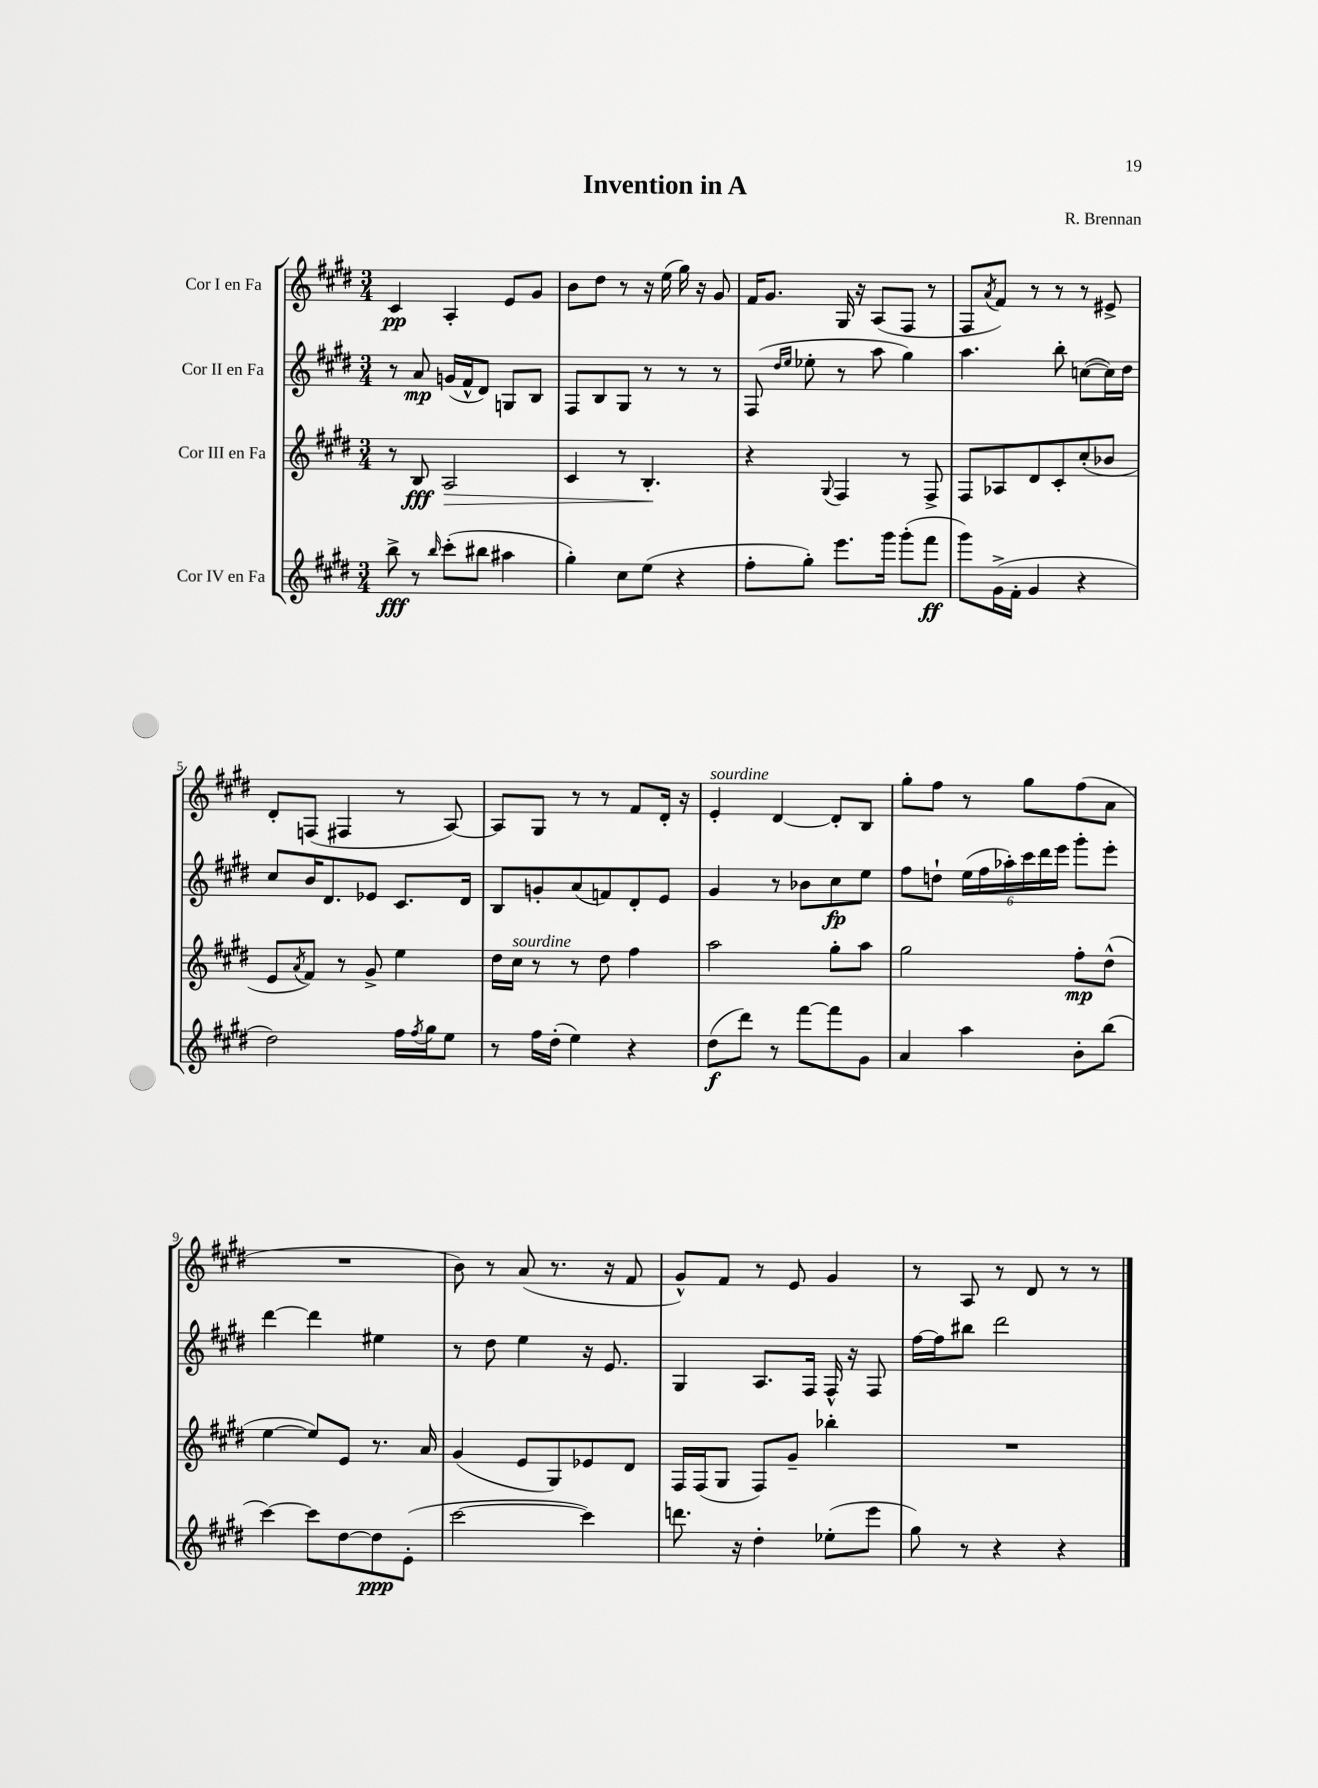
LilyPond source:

\header { title = "Invention in A" composer = "R. Brennan" }
<<
\new StaffGroup <<
\new Staff = "s0" \with { instrumentName = "Cor I en Fa" } {
    \clef treble \key e \major \numericTimeSignature \time 3/4
    cis'4\pp a4-. e'8 gis'8 |
    b'8 dis''8 r8 r16 e''16( gis''16) r16 gis'8 |
    fis'16 gis'8. gis16 r16 a8( fis8 r8 |
    fis8 \acciaccatura { a'8 } fis'8) r8 r8 r8 eis'8-> |
    dis'8-. f8( fis4 r8 a8~) |
    a8 gis8 r8 r8 fis'8 dis'16-. r16 |
    e'4-.^\markup { \italic "sourdine" } dis'4~ dis'8-. b8 |
    gis''8-. fis''8 r8 gis''8 fis''8( a'8 |
    R2. |
    b'8) r8 a'8( r8. r16 fis'8 |
    gis'8-^) fis'8 r8 e'8 gis'4 |
    r8 a8 r8 dis'8 r8 r8 \bar "|." |
}
\new Staff = "s1" \with { instrumentName = "Cor II en Fa" } {
    \clef treble \key e \major \numericTimeSignature \time 3/4
    r8 a'8\mp g'16( fis'16-^ dis'8) g8 b8 |
    fis8 b8 gis8 r8 r8 r8 |
    fis8( \grace { dis''16 e''16 } ees''8-. r8 a''8 gis''4) |
    a''4. b''8-. c''8~( c''16) dis''16 |
    cis''8 b'16 dis'8. ees'8 cis'8. dis'16 |
    b8 g'8-. a'8( f'8) dis'8-. e'8 |
    gis'4 r8 bes'8 cis''8\fp e''8 |
    fis''8 d''8-! \tuplet 6/4 { e''16( fis''16 aes''16-.) cis'''16 dis'''16 e'''16 } gis'''8-. e'''8-. |
    dis'''4~ dis'''4 eis''4 |
    r8 dis''8 e''4 r16 e'8. |
    gis4 a8. fis16 fis16-^ r16 fis8 |
    fis''16~ fis''16 bis''8 dis'''2 \bar "|." |
}
\new Staff = "s2" \with { instrumentName = "Cor III en Fa" } {
    \clef treble \key e \major \numericTimeSignature \time 3/4
    r8 b8\fff a2\> |
    cis'4 r8 b4.-.\! |
    r4 \appoggiatura { gis8 } fis4 r8 fis8-> |
    fis8 aes8 dis'8 cis'8-. cis''8-.( bes'8 |
    e'8 \acciaccatura { a'8 } fis'8) r8 gis'8-> e''4 |
    dis''16 cis''16^\markup { \italic "sourdine" } r8 r8 dis''8 fis''4 |
    a''2 gis''8-. a''8 |
    gis''2 fis''8-.\mp dis''8-^( |
    e''4~ e''8) e'8 r8. a'16 |
    gis'4( e'8 gis8) ees'8 dis'8 |
    fis16 fis16( gis8 fis8) gis'8-- bes''4-. |
    R2. \bar "|." |
}
\new Staff = "s3" \with { instrumentName = "Cor IV en Fa" } {
    \clef treble \key e \major \numericTimeSignature \time 3/4
    b''8->\fff r8 \grace { b''16 } cis'''8-.( bis''8 ais''4 |
    gis''4-.) cis''8 e''8( r4 |
    fis''8-. gis''8-.) e'''8. gis'''16 gis'''8-.( fis'''8\ff |
    gis'''8) gis'16->( fis'16-. gis'4 r4 |
    dis''2) fis''16 \acciaccatura { fis''8 } gis''16 e''8 |
    r8 fis''16 dis''16-.( e''4) r4 |
    dis''8\f( dis'''8) r8 fis'''8~ fis'''8 gis'8 |
    a'4 a''4 b'8-. b''8( |
    cis'''4~) cis'''8 dis''8~ dis''8\ppp e'8-.( |
    cis'''2~ cis'''4) |
    d'''8. r16 dis''4-. ees''8-.( e'''8 |
    gis''8) r8 r4 r4 \bar "|." |
}
>>
>>
